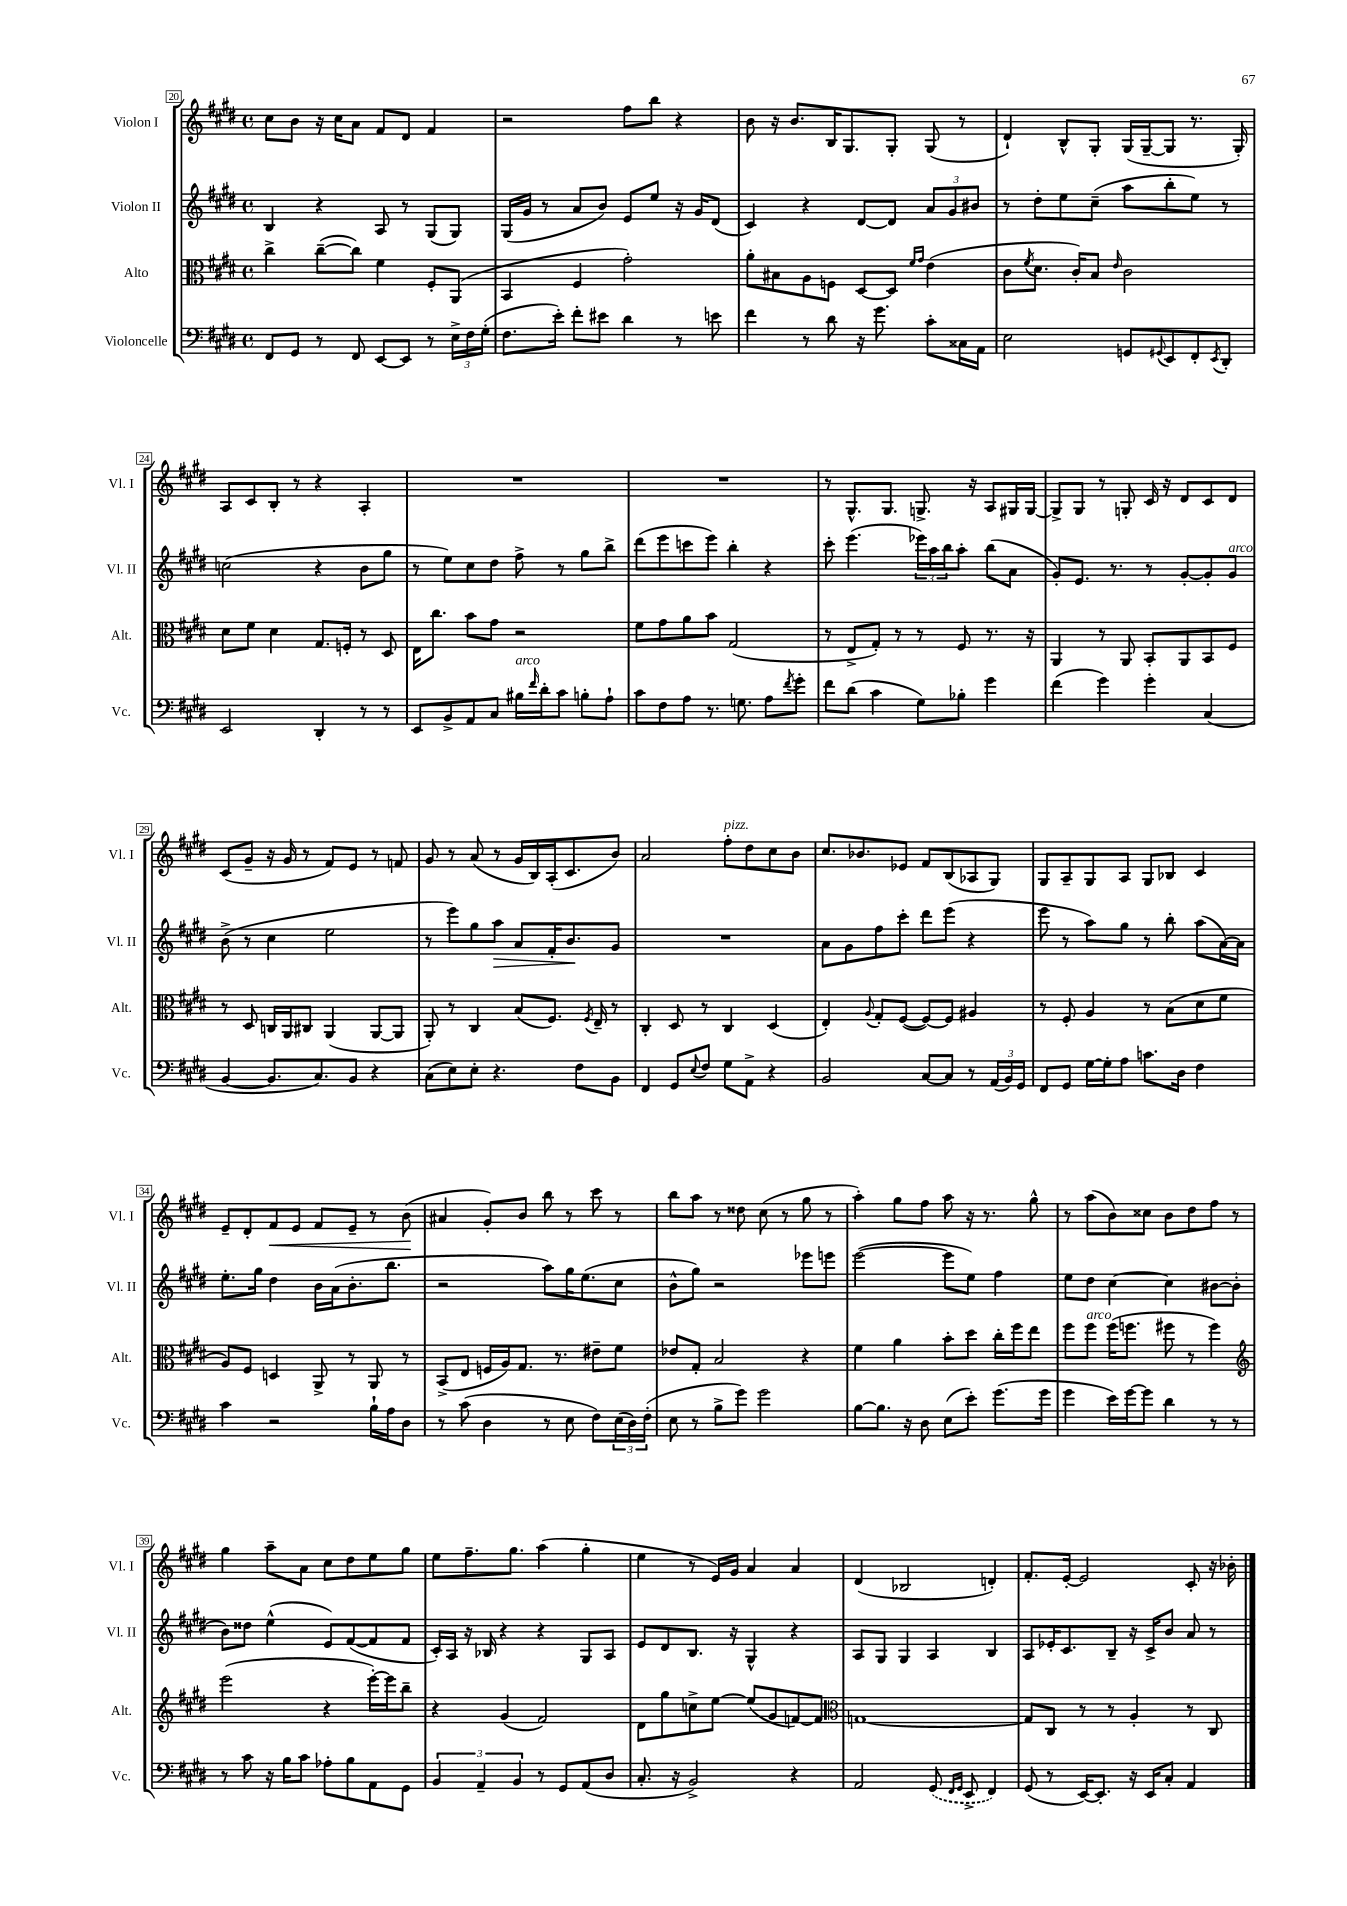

**kern	**kern	**kern	**kern
*staff4	*staff3	*staff2	*staff1
*clefF4	*clefC3	*clefG2	*clefG2
*k[f#c#g#d#]	*k[f#c#g#d#]	*k[f#c#g#d#]	*k[f#c#g#d#]
*M4/4	*M4/4	*M4/4	*M4/4
*met(c)	*met(c)	*met(c)	*met(c)
8FF#	4cc#^	4B	8cc#
8GG#	.	.	8b
8r	([8cc#~	4r	16r
.	.	.	16cc#
8FF#	8cc#])	.	8a
[8EE	4f#	8A	8f#
8EE]	.	8r	8d#
8r	8F#'	(8G#	4f#
24E^	(8AA	8G#)	.
24F#	.	.	.
(24G#'	.	.	.
=	=	=	=
8.F#	4BB	(16G#	2r
.	.	16g#	.
.	.	8r	.
16e')	.	.	.
8f#'	4F#	8a	.
8e#	.	8b)	.
4d#	2g#')	8e	8ff#
.	.	8ee	8bb
8r	.	16r	4r
.	.	16g#	.
8e	.	(8d#	.
=	=	=	=
4f#	8a'	4c#)	8b
.	8B#	.	16r
.	.	.	8.b
8r	8A	4r	.
8d#	8F	.	16B
.	.	.	8.G#
16r	[8D#	[8d#	.
8.g#	.	.	.
.	8D#]	8d#]	8G#'
.	16qqf#	.	.
.	16qqg#	.	.
8c#'	(4e	12a	(8G#
.	.	12g#	.
16C##	.	.	8r
.	.	12b#	.
16AA	.	.	.
=	=	=	=
2E	8c#	8r	4d#`)
.	8qf#	.	.
.	8.d#	8dd#'	.
.	.	8ee	8B^^
.	16c#')	.	.
.	8B	(8cc#~	8G#'
.	16qqe	.	.
8GG	2c#	8aa	(16G#
.	.	.	[16G#~
8qqGG#	.	.	.
8EE	.	8bb'	8G#]
8FF#'	.	8ee)	8.r
8qEE	.	.	.
8DD#'	.	8r	.
.	.	.	16G#')
=	=	=	=
2EE	8d#	(2cc	8A
.	8f#	.	8c#
.	4d#	.	8B'
.	.	.	8r
4DD#'	8.G#	4r	4r
.	16F'	.	.
8r	8r	8b	4A'
8r	8D#	8gg#	.
=	=	=	=
8EE	16E	8r	1r
.	8.cc#	.	.
8BB^	.	8ee)	.
8AA	8b	8cc#	.
8C#	8g#	8dd#	.
16B#	2r	8ff#^	.
16qqf#	.	.	.
16d#'	.	.	.
8c#	.	8r	.
8B'	.	8gg#	.
8A`	.	8bb^	.
=	=	=	=
8c#	8f#	(8ddd#	1r
8F#	8g#	8eee	.
8A	8a	8ccc	.
8.r	8b	8eee)	.
.	(2G#	4bb'	.
8.G	.	.	.
8A	.	4r	.
8qf#	.	.	.
8g#'	.	.	.
=	=	=	=
8f#	8r	8ccc#'	8r
(8d#	8E^	(4.eee	8.G#^^
4c#	8G#')	.	.
.	.	.	8.G#
.	8r	.	.
8G#)	8r	24eee-)	8.G^
.	.	24aa	.
.	.	24bb	.
8B-'	8F#	8aa'	.
.	.	.	16r
4g#	8.r	(8bb	8A
.	.	8a	16G#
.	16r	.	[16G#
=	=	=	=
(4f#	4AA	8g#')	8G#^]
.	.	8.e	8G#
4g#)	8r	.	8r
.	.	8.r	.
.	8AA	.	8G'
4g#'	8BB'	8r	16c#
.	.	.	16r
.	8AA	[8g#'	8d#
(4C#	8BB	8g#']	8c#
.	8F#	8g#	8d#
=	=	=	=
[4BB	8r	(8b^	(8c#
.	8D#	8r	8g#~
8.BB]	16C	4cc#	16r
.	16AA	.	16g#
.	8C#	.	8r
8.C#)	.	.	.
.	(4AA	2ee	8f#)
8BB	.	.	8e
4r	[8AA	.	8r
.	8AA]	.	8f
=	=	=	=
(8C#	8AA')	8r	8g#
8E)	8r	8eee)	8r
8E'	4C#	8gg#	(8a
4.r	.	8aa	8r
.	(8B	8a	16g#
.	.	.	16B)
.	8.F#)	16f#'	(16A'
.	.	8.b	8.c#
8F#	.	.	.
.	8qF#	.	.
.	16E~	.	.
8BB	8r	8g#	8b)
=	=	=	=
4FF#	4C#'	1r	2a
8GG#	8D#	.	.
8qqE	.	.	.
8F#	8r	.	.
8G#	4C#	.	8ff#'
8AA^	.	.	8dd#
4r	(4D#	.	8cc#
.	.	.	8b
=	=	=	=
2BB	4E')	8a	8.cc#
.	.	8g#	.
.	.	.	8.b-
.	8qqA	.	.
.	8G#'	8ff#	.
.	([8F#	8ccc#'	8e-
[8C#	8F#_)	8ddd#	8f#
8C#]	8F#]	(8eee	(8B
8r	4A#	4r	8A-
(24AA	.	.	8G#)
24BB)	.	.	.
24GG#	.	.	.
=	=	=	=
8FF#	8r	8eee	8G#
8GG#	8F#'	8r	8A~
[16G#	4A	8aa)	8G#
16G#']	.	.	.
8A	.	8gg#	8A
8.c	8r	8r	8G#
.	(8B	8bb'	8B-
16D#	.	.	.
4F#	8d#	(8aa	4c#
.	8f#	[16a)	.
.	.	16a]	.
=	=	=	=
4c#	8A)	8.ee'	8e~
.	8F#	.	8d#'
.	.	16gg#	.
2r	4D	4dd#	8f#
.	.	.	8e
.	8AA^	16b	8f#
.	.	(16a	.
.	8r	8.b'	8e~
16B`	8AA	.	8r
16A	.	8.bb	.
8D#	8r	.	(8b
=	=	=	=
8r	(8BB^	2r	4a#
(8c#	8E	.	.
4D#	16F	.	8g#')
.	16A)	.	.
.	8.G#	.	8b
8r	.	8aa)	8bb
.	8.r	.	.
8E	.	16gg#	8r
.	.	(8.ee	.
8F#)	8e#~	.	8ccc#
(24E	8f#	8cc#	8r
24D#)	.	.	.
(24F#'	.	.	.
=	=	=	=
8E	8e-	8b^^	8bb
8r	8G#'	8gg#)	8aa
8B^	2B	2r	8r
8g#)	.	.	8dd##
2g#	.	.	(8cc#
.	.	.	8r
.	4r	8eee-	8gg#
.	.	8eee	8r
=	=	=	=
[8B	4f#	([2eee	4aa')
8.B]	.	.	.
.	4a	.	8gg#
16r	.	.	.
8D#	.	.	8ff#
(8E	8b'	8eee]	8aa
8e')	8dd#	8ee)	16r
.	.	.	8.r
(8.g#	16cc#'	4ff#	.
.	16ff#	.	.
.	8ee	.	8gg#^^
16g#	.	.	.
=	=	=	=
4g#	8ff#	8ee	8r
.	8ff#	8dd#	(8aa
16e)	(16ff#	[4cc#	8b)
[16g#	8.ff	.	.
8g#]	.	.	8cc##
4d#	8ff#	4cc#]	8b
.	8r	.	8dd#
8r	4ff#)	[8b#	8ff#
8r	.	(8b#']	8r
=	=	=	=
*	*clefG2	*	*
8r	(2eee	8b)	4gg#
8c#	.	8dd##	.
16r	.	(4ee^^	8aa~
16B	.	.	.
8c#	.	.	8a
8A-'	4r	8e)	8cc#
8B	.	([8f#	8dd#
8AA	[16eee')	8f#]	8ee
.	16eee]	.	.
8GG#	8bb~	8f#	8gg#
=	=	=	=
6BB	4r	16c#')	8ee
.	.	16A	.
.	.	16r	8.ff#~
6AA~	.	.	.
.	.	16B-	.
.	(4g#	4r	.
.	.	.	8.gg#
6BB	.	.	.
8r	2f#)	4r	(4aa
8GG#	.	.	.
(8AA	.	8G#	4gg#'
8D#	.	8A	.
=	=	=	=
8.C#'	8d#	8e	4ee
.	8gg#	8d#	.
16r	.	.	.
2BB^)	8cc^	8.B	8r
.	[8ee	.	16e)
.	.	16r	16g#
.	(8ee]	4G#^^	4a
.	8g#	.	.
4r	[8f)	4r	4a
.	8f]	.	.
=	=	=	=
*	*clefC3	*	*
2AA	[1G	8A	(4d#
.	.	8G#	.
.	.	4G#	2B-
(8GG#	.	4A	.
16qqFF#	.	.	.
16qqGG#	.	.	.
8EE^	.	.	.
4FF#)	.	4B	4d')
=	=	=	=
(8GG#	8G]	8A	8.f#'
8r	8C#	16e-'	.
.	.	8.c#	[16e'
[16EE)	8r	.	2e]
8.EE']	.	.	.
.	8r	8B~	.
16r	4A'	16r	.
16EE	.	16c#^	.
8C#'	.	8b	.
4AA	8r	8a	8c#'
.	8C#	8r	16r
.	.	.	16b-'
==	==	==	==
*-	*-	*-	*-
